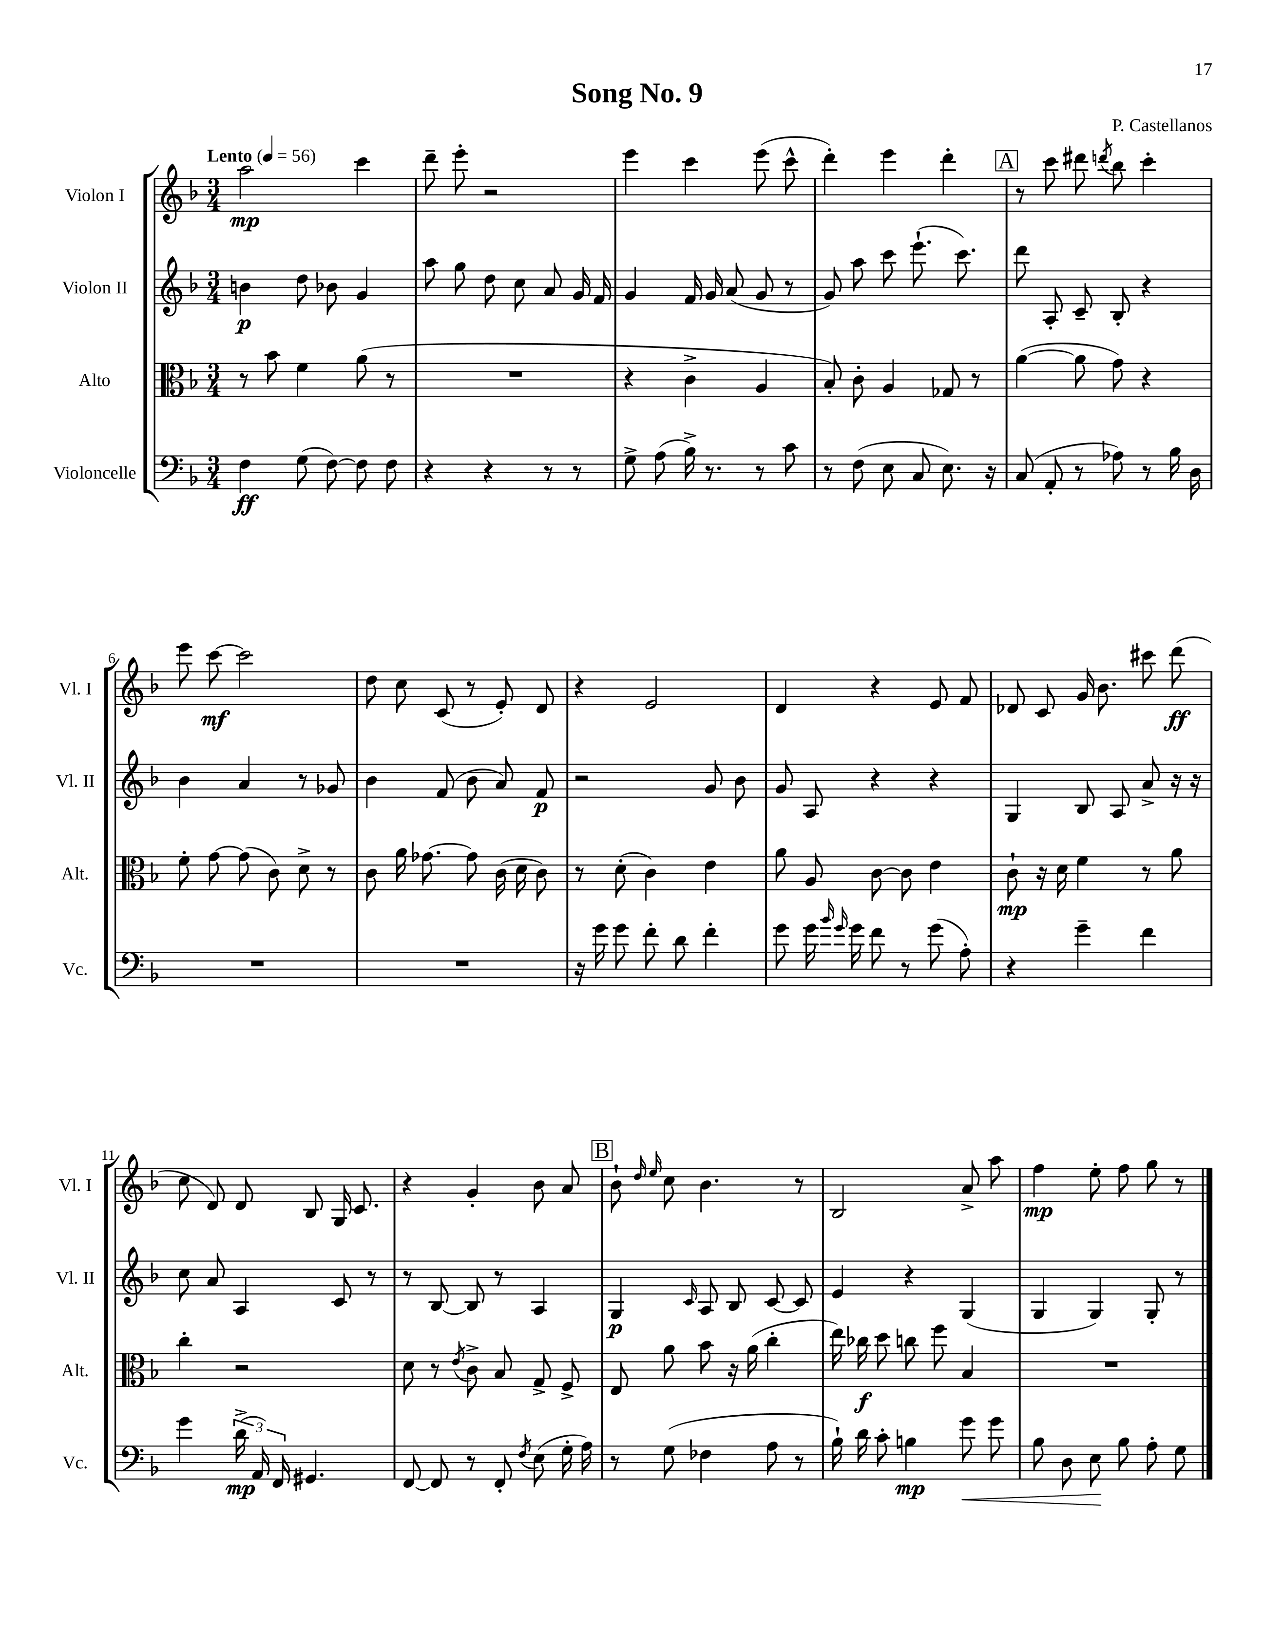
\header { title = "Song No. 9" composer = "P. Castellanos" }
<<
\new StaffGroup <<
\new Staff = "s0" \with { instrumentName = "Violon I" shortInstrumentName = "Vl. I" } {
    \clef treble \key f \major \numericTimeSignature \time 3/4 \tempo "Lento" 4 = 56
    \autoBeamOff a''2\mp c'''4 |
    d'''8-- e'''8-. r2 |
    e'''4 c'''4 e'''8( c'''8-^ |
    d'''4-.) e'''4 d'''4-. |
    \mark \markup { \box "A" } r8 c'''8 dis'''8 \acciaccatura { d'''8 } bes''8 c'''4-. |
    e'''8 c'''8~\mf c'''2 |
    d''8 c''8 c'8( r8 e'8-.) d'8 |
    r4 e'2 |
    d'4 r4 e'8 f'8 |
    des'8 c'8 g'16 bes'8. cis'''8 d'''8\ff( |
    c''8 d'8) d'8 bes8 g16 c'8. |
    r4 g'4-. bes'8 a'8 |
    \mark \markup { \box "B" } bes'8-! \grace { d''16 e''16 } c''8 bes'4. r8 |
    bes2 a'8-> a''8 |
    f''4\mp e''8-. f''8 g''8 r8 \bar "|." |
}
\new Staff = "s1" \with { instrumentName = "Violon II" shortInstrumentName = "Vl. II" } {
    \clef treble \key f \major \numericTimeSignature \time 3/4
    \autoBeamOff b'4\p d''8 bes'8 g'4 |
    a''8 g''8 d''8 c''8 a'8 g'16 f'16 |
    g'4 f'16 g'16 a'8( g'8 r8 |
    g'8) a''8 c'''8 e'''8.-!( c'''8.) |
    \mark \markup { \box "A" } d'''8 a8-. c'8-- bes8-. r4 |
    bes'4 a'4 r8 ges'8 |
    bes'4 f'8( bes'8 a'8) f'8\p |
    r2 g'8 bes'8 |
    g'8 a8 r4 r4 |
    g4 bes8 a8 a'8-> r16 r16 |
    c''8 a'8 a4 c'8 r8 |
    r8 bes8~ bes8 r8 a4 |
    \mark \markup { \box "B" } g4\p \grace { c'16 } a8 bes8 c'8~ c'8 |
    e'4 r4 g4( |
    g4 g4) g8-. r8 \bar "|." |
}
\new Staff = "s2" \with { instrumentName = "Alto" shortInstrumentName = "Alt." } {
    \clef alto \key f \major \numericTimeSignature \time 3/4
    \autoBeamOff r8 bes'8 f'4 a'8( r8 |
    R2. |
    r4 c'4-> a4 |
    bes8-.) c'8-. a4 ges8 r8 |
    \mark \markup { \box "A" } a'4~( a'8 g'8) r4 |
    f'8-. g'8~ g'8( c'8) d'8-> r8 |
    c'8 a'16 ges'8.~ ges'8 c'16( d'16 c'8) |
    r8 d'8-.( c'4) e'4 |
    a'8 a8 c'8~ c'8 e'4 |
    c'8-!\mp r16 d'16 f'4 r8 a'8 |
    c''4-. r2 |
    d'8 r8 \acciaccatura { e'8 } c'8-> bes8 g8-> f8-> |
    \mark \markup { \box "B" } e8 a'8 bes'8 r16 a'16( c''4-. |
    e''16) ces''16\f d''8 c''8 f''8 bes4 |
    R2. \bar "|." |
}
\new Staff = "s3" \with { instrumentName = "Violoncelle" shortInstrumentName = "Vc." } {
    \clef bass \key f \major \numericTimeSignature \time 3/4
    \autoBeamOff f4\ff g8( f8~) f8 f8 |
    r4 r4 r8 r8 |
    g8-> a8( bes16->) r8. r8 c'8 |
    r8 f8( e8 c8 e8.) r16 |
    \mark \markup { \box "A" } c8( a,8-. r8 aes8) r8 bes16 d16 |
    R2. |
    R2. |
    r16 g'16 g'8 f'8-. d'8 f'4-. |
    g'8 g'16 \grace { bes'16 g'16 } g'16 f'8 r8 g'8( a8-.) |
    r4 g'4-- f'4 |
    g'4 \tuplet 3/2 { d'16->\mp( a,16) f,16 } gis,4. |
    f,8~ f,8 r8 f,8-. \acciaccatura { f8 } e8( g16-. a16) |
    \mark \markup { \box "B" } r8 g8( fes4 a8 r8 |
    bes16-!) d'16 c'8-. b4\mp g'8\< g'8 |
    bes8 d8 e8\! bes8 a8-. g8 \bar "|." |
}
>>
>>
